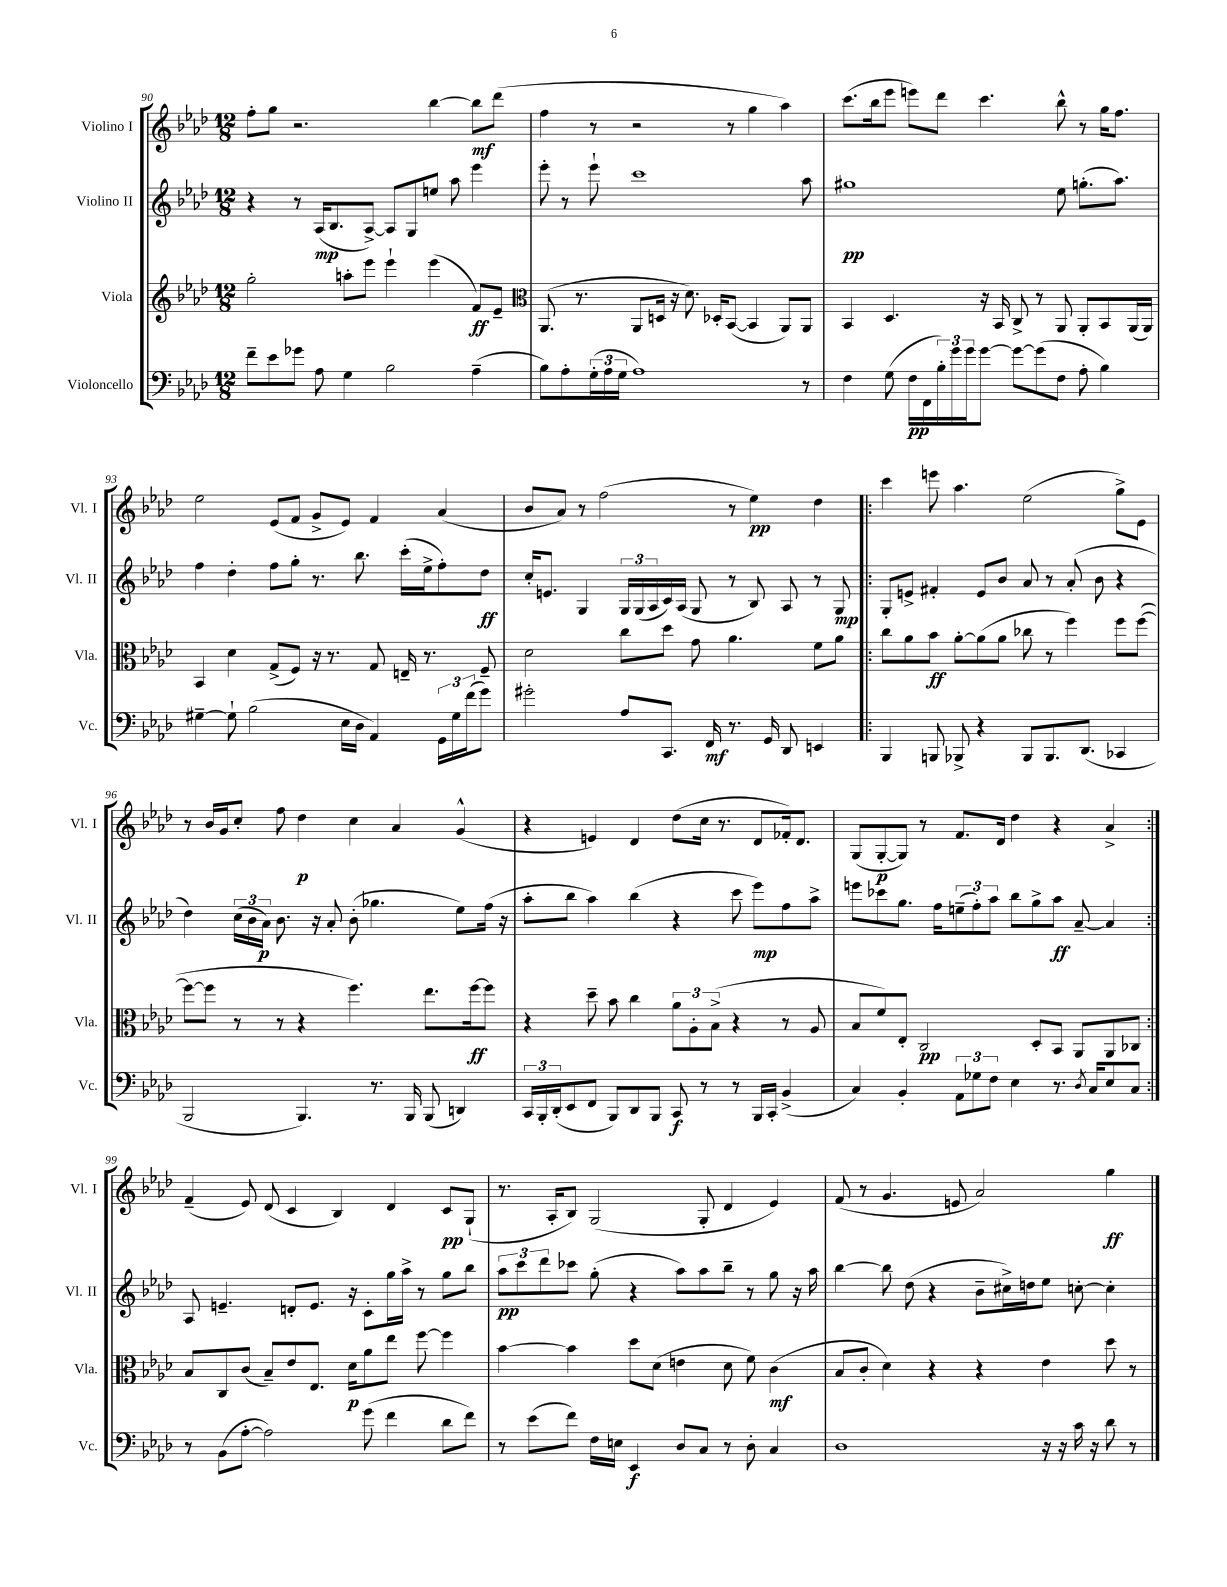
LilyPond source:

<<
\new StaffGroup <<
\new Staff = "s0" \with { instrumentName = "Violino I" shortInstrumentName = "Vl. I" } {
    \clef treble \key aes \major \numericTimeSignature \time 12/8
    f''8-. g''8 r2. bes''4~ bes''8\mf des'''8( |
    f''4 r8 r2 r8 g''4 aes''4) |
    c'''8.( bes''16 ees'''8 e'''8) des'''8 c'''4. bes''8-^ r8 g''16 f''8. |
    ees''2 ees'8( f'8 g'8-> ees'8) f'4 aes'4( |
    bes'8 aes'8) r8 f''2( r8 ees''4\pp) des''4 |
    \repeat volta 2 { c'''4 e'''8 aes''4. ees''2( g''8->) ees'8 |
    r8 bes'16 g'16 c''8-. f''8 des''4\p c''4 aes'4 g'4-^( |
    r4 e'4) des'4 des''8( c''16 r8. des'8 fes'16-.) des'8. |
    g8( g8~-.\p g8) r8 f'8. des'16 des''4 r4 aes'4-> | }
    f'4--( ees'8) des'8( c'4 bes4) des'4 c'8\pp g8-!( |
    r8. aes16-. bes8) g2( g8-. des'4 ees'4) |
    f'8( r8 g'4. e'8 aes'2) g''4\ff \bar "|." |
}
\new Staff = "s1" \with { instrumentName = "Violino II" shortInstrumentName = "Vl. II" } {
    \clef treble \key aes \major \numericTimeSignature \time 12/8
    r4 r8 aes16\mp( bes8. aes8~->) aes8 g8 e''8 aes''8 ees'''4 |
    ees'''8-. r8 ees'''8-! c'''1 aes''8 |
    gis''1\pp ees''8 g''8.-.( aes''8.) |
    f''4 des''4-. f''8 g''8-. r8. bes''8. c'''16-.( ees''16-> f''8-.) des''8\ff |
    c''16-. e'8. g4 \tuplet 3/2 { g16 g16( aes16 } c'16) aes16( g8 r8 bes8) aes8 r8 g8\mp |
    \repeat volta 2 { g8-. e'8-> fis'4-. e'8 bes'8 aes'8 r8 aes'8-.( bes'8 r4 |
    des''4) \tuplet 3/2 { c''16( bes'16 aes'16\p) } bes'8. r16 aes'8-. bes'8-.( ges''4. ees''8) f''16( r16 |
    aes''8-. bes''8 aes''4) bes''4( r4 c'''8 ees'''8\mp) f''8 aes''8-> |
    e'''8 ces'''8 g''8. f''16 \tuplet 3/2 { e''8--( f''8-.) aes''8 } bes''8 g''8-> aes''8\ff aes'8~-- aes'4 | }
    aes8 e'4.-- d'8-. e'8. r16 c'8-. g''16 aes''16-> r8 g''8 bes''8 |
    \tuplet 3/2 { aes''8\pp c'''8 des'''8 } ces'''8 g''8-.( r4 aes''8) aes''8 bes''8-- r8 g''8 r16 aes''16 |
    bes''4~ bes''8 des''8( r4 bes'8-- cis''16->) d''16 ees''8 c''8~-. c''4-. \bar "|." |
}
\new Staff = "s2" \with { instrumentName = "Viola" shortInstrumentName = "Vla." } {
    \clef treble \key aes \major \numericTimeSignature \time 12/8
    g''2-. a''8-. ees'''8 ees'''4-! ees'''4( f'8\ff) ees'8-- |
    \clef alto aes,8.( r8. aes,8 d16 r16 des'8.) des16-. bes,8~( bes,4 aes,8) aes,8 |
    bes,4 des4. r16 bes,16 c8-> r8 aes,8 aes,8-. bes,8 aes,16( aes,16) |
    bes,4 des'4 g8->( f8) r16 r8. g8 e16-- r8. f8-- |
    des'2 c''8 des''8 g'8 aes'4. f'8 aes'8 |
    \repeat volta 2 { c''8 aes'8 bes'8\ff aes'8~-. aes'8( aes'8 ces''8 r8 f''4) f''8 f''8~( |
    f''8~ f''8 r8 r8 r4 f''4.) ees''8. f''16~\ff f''8 |
    r4 des''8-- bes'8 c''4 \tuplet 3/2 { aes'8 aes8-. bes8->( } r4 r8 aes8 |
    bes8 f'8) ees8-. c2\pp des8-. bes,8 aes,8 aes,8 ces8 | }
    bes8 c8 c'8( bes8--) ees'8 ees8. des'16\p aes'8 ees''8 f''8~ f''4 |
    bes'4~ bes'4 des''8 des'8( e'4 des'8 f'8) c'4\mf( |
    bes8 c'8-. des'4) r4 r4 ees'4 des''8 r8 \bar "|." |
}
\new Staff = "s3" \with { instrumentName = "Violoncello" shortInstrumentName = "Vc." } {
    \clef bass \key aes \major \numericTimeSignature \time 12/8
    f'8-- ees'8 ges'8 aes8 g4 bes2 aes4--( |
    bes8) aes8-. \tuplet 3/2 { g16-.( aes16 g16 } aes1) r8 |
    f4 g8( f16\pp f,16 \tuplet 3/2 { bes16-.) g'16 g'16 } g'8~ g'8~ g'8( f8 aes8-. bes4) |
    gis4~-- gis8-! bes2( ees16 des16 aes,4) \tuplet 3/2 { g,16 gis16 f'16( } g'8) |
    gis'2-. aes8 c,8. f,16\mf r8. g,16 des,8 e,4 |
    \repeat volta 2 { bes,,4 b,,8 bes,,8-> r4 bes,,8 bes,,8. des,8.( ces,4 |
    bes,,2 bes,,4.) r8. bes,,16 bes,,8( d,4) |
    \tuplet 3/2 { c,16 bes,,16-. des,16-.( } ees,8 f,8 bes,,8) des,8 bes,,8 c,8\f r8 r8 bes,,16 c,16-. bes,4->( |
    c4) bes,4-. \tuplet 3/2 { aes,8 ges8 f8 } ees4 r8. \acciaccatura { des8 } c16 ees8 c8 | }
    r8 bes,8( aes8~-. aes2) g'8( f'4 des'8 f'8) |
    r8 ees'8( f'8) f16 e16 ees,4\f des8 c8 r8 des8-. c4 |
    des1 r16 r16 c'16 r16 des'8 r8 \bar "|." |
}
>>
>>
\layout { \context { \Score currentBarNumber = #90 } }
